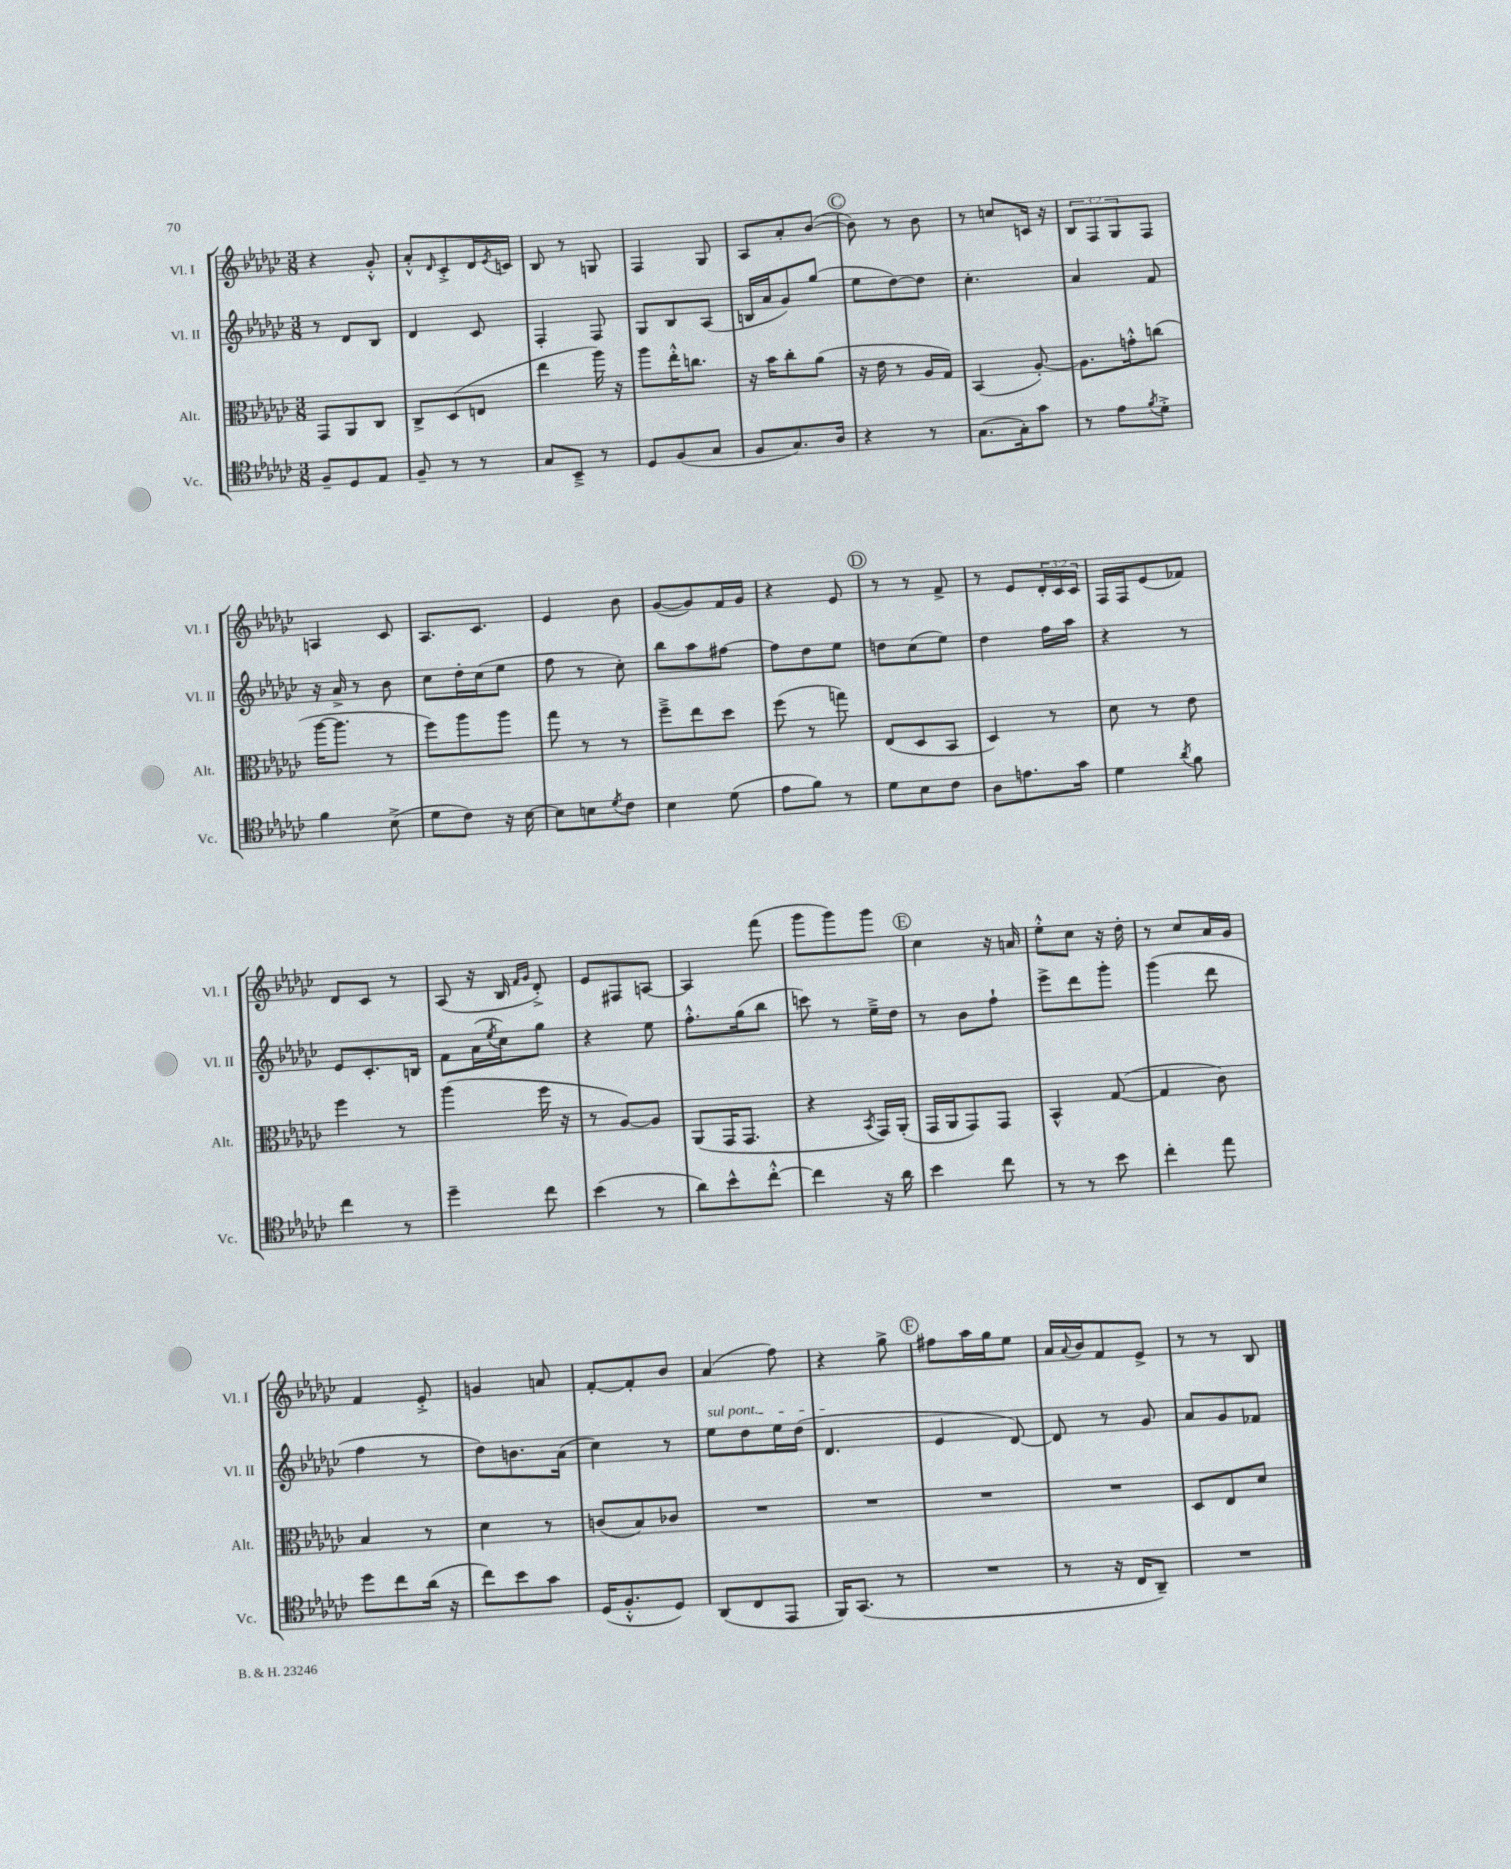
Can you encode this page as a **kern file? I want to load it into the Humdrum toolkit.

**kern	**kern	**kern	**kern
*staff4	*staff3	*staff2	*staff1
*clefC4	*clefC3	*clefG2	*clefG2
*k[b-e-a-d-g-c-]	*k[b-e-a-d-g-c-]	*k[b-e-a-d-g-c-]	*k[b-e-a-d-g-c-]
*M3/8	*M3/8	*M3/8	*M3/8
8F~	8GG-	8r	4r
8D-	8AA-	8d-	.
8E-	8C-	8B-	8g-'^^
=	=	=	=
8F~	8C-^	4d-	8a-'^^
.	.	.	16qqd-
8r	(8D-	.	8c-'^
8r	8E	8c-	16d-
.	.	.	8qe-
.	.	.	16c
=	=	=	=
8G-	4ee-	4F'	8B-
8BB-~^	.	.	8r
8r	16aa-)	8F	8G
.	16r	.	.
=	=	=	=
8D-	8aa-	8G-	4F
(8F	16ee-'^^	8B-	.
.	8.cc	.	.
8G-	.	(8A-	8G-
=	=	=	=
8F	16r	16B	8A-
.	16b-	16a-	.
8.G-)	8cc-'	8g-)	8a-'
.	(8a-	(8gg-	([8b-
16A-	.	.	.
=	=	=	=
4r	16r	8ee-	8b-])
.	16e-	.	.
.	8r	[8dd-)	8r
8r	16A-	8dd-]	8b-
.	16G-)	.	.
=	=	=	=
(8.G-	(4BB-	4.cc-'	8r
.	.	.	8cc
16G-')	.	.	.
8g-	[8A-')	.	16c
.	.	.	16r
=	=	=	=
8r	8.A-]	4a-	12B-
.	.	.	12F
8e-	.	.	.
.	.	.	12G-
.	16g'^^	.	.
8qf	.	.	.
8d-'^	(8cc	8f	8F
=	=	=	=
4f	[16aa-	16r	4A
.	8.aa-]	16a-^	.
.	.	8r	.
(8B-^	8r	8b-	8c-
=	=	=	=
8d-	8ff)	8cc-	8.A-
8c-)	8aa-	16dd-'	.
.	.	(16cc-	8.c-
16r	8aa-	8ee-	.
[16B-	.	.	.
=	=	=	=
8B-]	8gg-	8ff	4e-
8B	8r	8r	.
8qd-	.	.	.
8c-	8r	8cc-')	8b-
=	=	=	=
4B-	8ff~^	8bb-	([8g-
.	8ee-	8aa-	8g-])
(8d-	8dd-	[8ff#	16f
.	.	.	16g-
=	=	=	=
8e-	(8ff	8ff#]	4r
8f)	8r	8dd-	.
8r	8gg)	8ee-	8e-
=	=	=	=
8d-	(8E-	8dd	8r
8B-	8D-	(8cc-	8r
8c-	8BB-	8ee-)	8f^
=	=	=	=
8A-	4D-)	4dd-	8r
8.e	.	.	8e-
.	8r	16ff	24d-'
.	.	.	24c-
16g-	.	16aa-	.
.	.	.	24c-
=	=	=	=
4d-	8d-	4r	16F
.	.	.	16F
.	8r	.	(8e-
8qa-	.	.	.
8f	8e-	8r	8f-)
=	=	=	=
4cc-	4ff	8e-	8d-
.	.	8.c-'	8c-
8r	8r	.	8r
.	.	16B	.
=	=	=	=
4dd-~	(4aa-	8f	(8A-
.	.	(16a-	16r
.	.	8qee-	.
.	.	16cc-)	16B-
.	.	.	16qqf
.	.	.	16qqg-
8cc-	16ff	8gg-	8d-'^)
.	16r	.	.
=	=	=	=
(4b-	8r	4r	8e-
.	[8A-)	.	8F#
8r	8A-]	8ee-	[8A
=	=	=	=
8a-)	(8AA-	8.ff'^^	4A]
8b-^^	16GG-	.	.
.	8.GG-	(16gg-	.
[8cc-'^^	.	8bb-	(8fff
=	=	=	=
4cc-]	4r	8ccc)	8ggg-
.	.	8r	8ggg-)
.	8qBB-	.	.
16r	16GG-)	16ee-~^	8ggg-
16a-	(16AA-'	16dd-	.
=	=	=	=
4b-	16GG-	8r	4cc-
.	16AA-	.	.
.	8GG-)	8b-	.
8cc-	8GG-	8ff`	16r
.	.	.	16a
=	=	=	=
8r	4BB-^^	8eee-^	8ee-'^^
8r	.	8ddd-	8cc-
8b-	([8G-	8ggg-'	16r
.	.	.	16dd-'
=	=	=	=
4cc-'	4G-]	(4ggg-	8r
.	.	.	8cc-
8ee-	8c-)	8ddd-	16a-
.	.	.	16g-
=	=	=	=
8dd-	4B-	4ff	4f
8cc-	.	.	.
(16a-	8r	8r	8e-'^
16r	.	.	.
=	=	=	=
8cc-)	4d-	8dd-)	4g
8b-	.	8.b	.
8g-	8r	.	8a
.	.	(16a-	.
=	=	=	=
(16D-	(8c	4cc-)	[8f'
8.F'^^	.	.	.
.	8B-)	.	8f']
8D-)	8c-	8r	8b-
=	=	=	=
(8AA-	4.r	8ee-	(4a-
8C-	.	8dd-	.
8EE-	.	16ee-	8ff)
.	.	(16dd-	.
=	=	=	=
16FF)	4.r	4.d-	4r
(8.GG-	.	.	.
8r	.	.	8gg-^
=	=	=	=
4.r	4.r	4e-	8ff#
.	.	.	16aa-
.	.	.	16gg-
.	.	[8d-)	8ee-
=	=	=	=
8r	4.r	8d-]	16a-
.	.	.	8qqa-
.	.	.	16b-
16r	.	8r	8f
16C-	.	.	.
8AA-~)	.	8g-	8e-^
=	=	=	=
4.r	8D-	8a-	8r
.	8E-	8g-	8r
.	8d-	8f-	8B-
==	==	==	==
*-	*-	*-	*-
